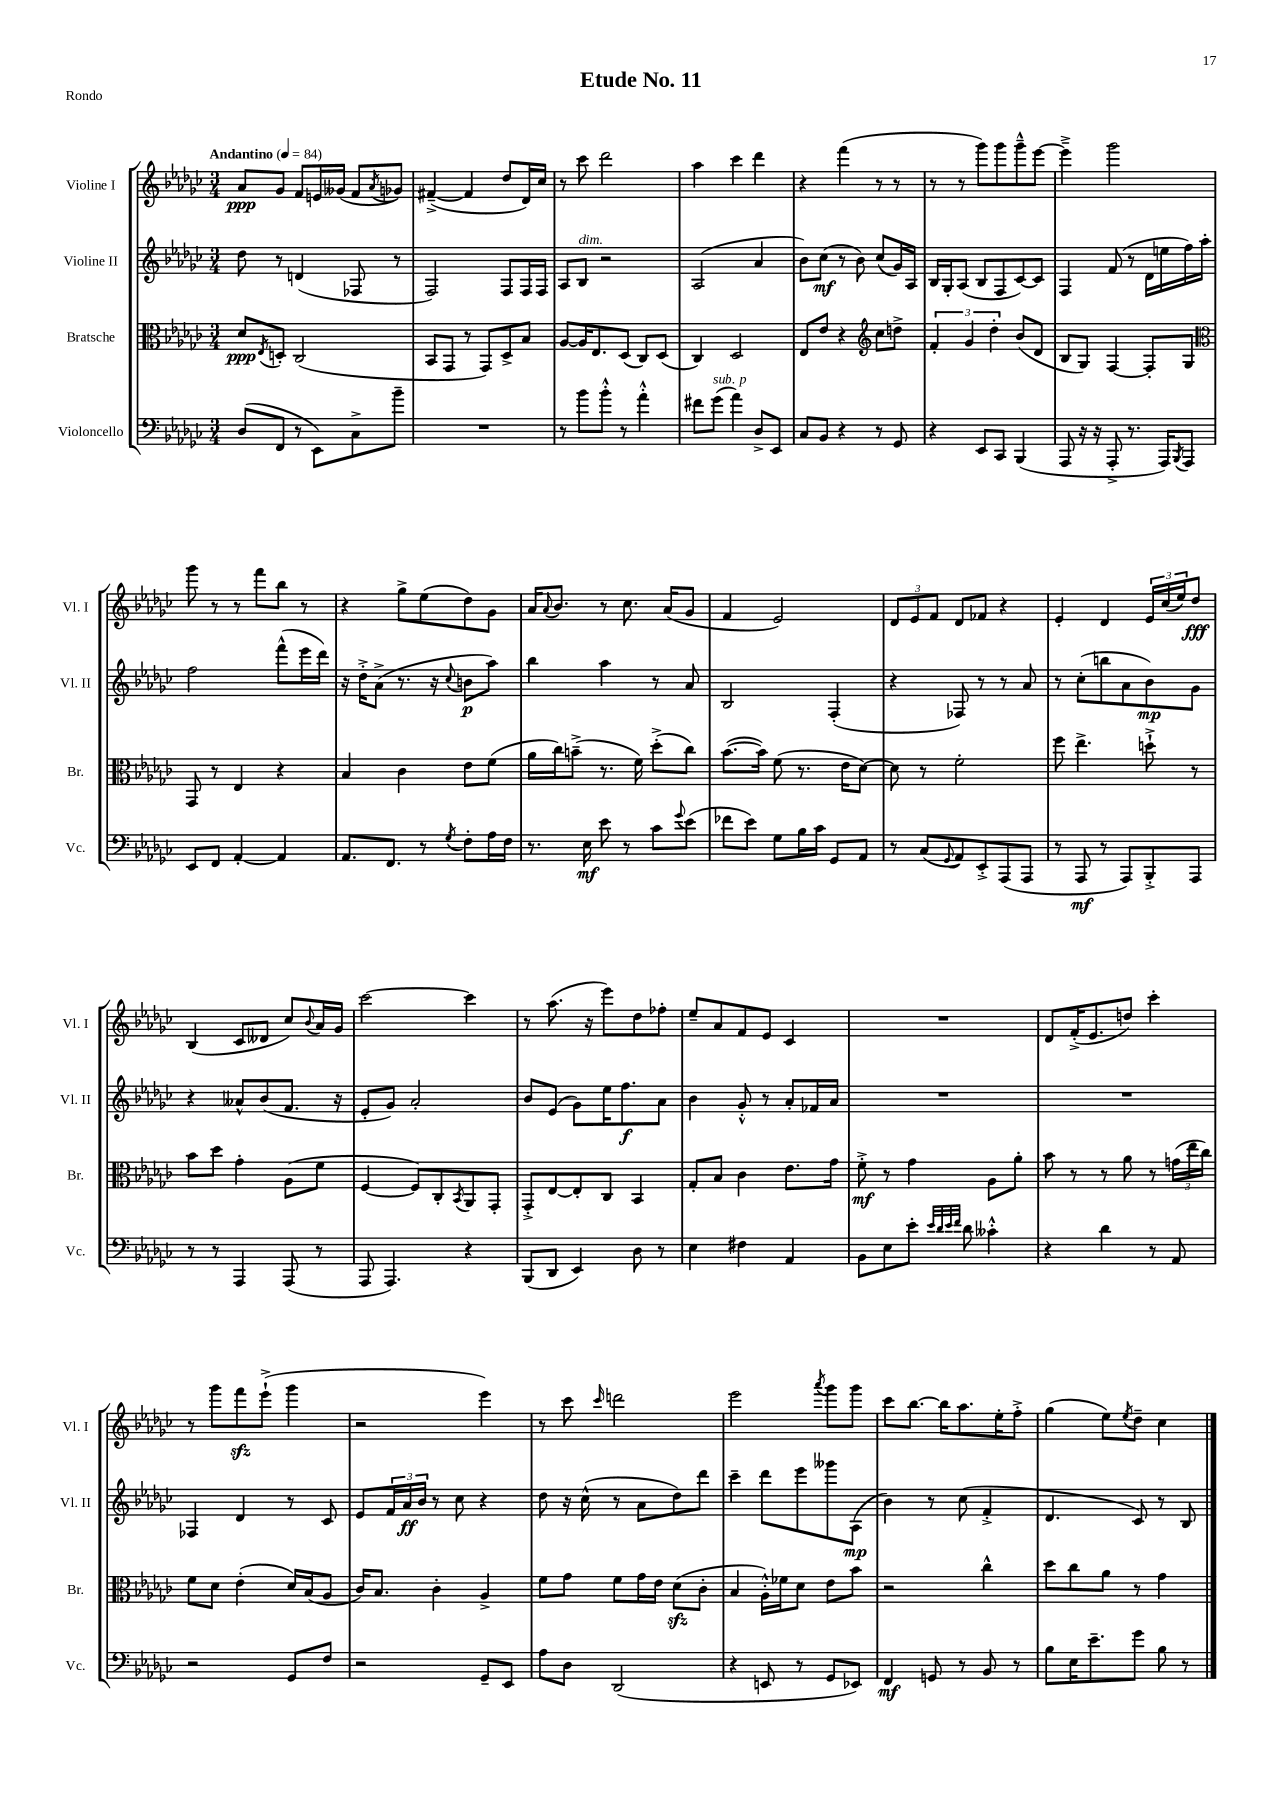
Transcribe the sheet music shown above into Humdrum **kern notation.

**kern	**dynam	**kern	**dynam	**kern	**dynam	**kern	**dynam
*part4	*part4	*part3	*part3	*part2	*part2	*part1	*part1
*staff4	*staff4	*staff3	*staff3	*staff2	*staff2	*staff1	*staff1
*I"Violoncello	*	*I"Bratsche	*	*I"Violine II	*	*I"Violine I	*
*I'Vc.	*	*I'Br.	*	*I'Vl. II	*	*I'Vl. I	*
*clefF4	*	*clefC3	*	*clefG2	*	*clefG2	*
*k[b-e-a-d-g-c-]	*	*k[b-e-a-d-g-c-]	*	*k[b-e-a-d-g-c-]	*	*k[b-e-a-d-g-c-]	*
*M3/4	*	*M3/4	*	*M3/4	*	*M3/4	*
*MM84	*	*MM84	*	*MM84	*	*MM84	*
=1	=1	=1	=1	=1	=1	=1	=1
!	!	!	!	!	!	!LO:TX:a:B:t=Andantino	!
(8D-/L	.	8d-/L	ppp	8dd-\	.	8a-/L	ppp
.	.	8qE-/	.	.	.	.	.
8FF/J	.	8Dn'/J	.	8r	.	8g-/J	.
8r	.	(2C-/	.	(4dn/	.	8f/L	.
8EE-\L)	.	.	.	.	.	16en/L	.
.	.	.	.	.	.	(16g--X/JJ	.
8C-^\	.	.	.	8F-X/	.	8f/L	.
.	.	.	.	.	.	8qa-/	.
8b-~\J	.	.	.	8r	.	8g-X/J)	.
=2	=2	=2	=2	=2	=2	=2	=2
2.r	.	8BB-/L	.	2F/)	.	([4f#X~^/	.
.	.	8GG-/J	.	.	.	.	.
.	.	8r	.	.	.	4f#/]	.
.	.	8GG-/L)	.	.	.	.	.
.	.	8D-^/	.	8F/L	.	8dd-/L	.
.	.	8B-/J	.	16F/L	.	16d-/L)	.
.	.	.	.	16F/JJ	.	16cc-/JJ	.
=3	=3	=3	=3	=3	=3	=3	=3
8r	.	[8A-/L	.	8A-/L	.	8r	.
!	!	!	!	!LO:TX:a:i:t=dim.	!	!	!
8b-\L	.	16A-/K]	.	8B-/J	.	8ccc-\	.
.	.	8.E-/	.	.	.	.	.
8b-'^^\J	.	.	.	2r	.	2ddd-\	.
8r	.	(8D-/J	.	.	.	.	.
4a-'^^\	.	8C-/L)	.	.	.	.	.
.	.	(8D-/J	.	.	.	.	.
=4	=4	=4	=4	=4	=4	=4	=4
8f#X\L	.	4C-/)	.	(2A-/	.	4aa-\	.
!LO:TX:a:i:t=sub. p	!	!	!	!	!	!	!
(8g-\J	.	.	.	.	.	.	.
4a-\)	.	2D-/	.	.	.	4ccc-\	.
8D-^/L	.	.	.	4a-/	.	4ddd-\	.
8EE-/J	.	.	.	.	.	.	.
=5	=5	=5	=5	=5	=5	=5	=5
8C-/L	.	8E-/L	.	8b-\L)	.	4r	.
8BB-/J	.	8e-/J	.	(8cc-\J	mf	.	.
4r	.	4r	.	8r	.	(4fff\	.
.	.	.	.	8b-\)	.	.	.
*	*	*clefG2	*	*	*	*	*
8r	.	8cc-\L	.	(8cc-/L	.	8r	.
8GG-/	.	8ddn^\J	.	16g-/L)	.	8r	.
.	.	.	.	16A-/JJ	.	.	.
=6	=6	=6	=6	=6	=6	=6	=6
4r	.	6f'/	.	16B-/LL	.	8r	.
.	.	.	.	16G-'/J	.	.	.
.	.	.	.	(8A-/J	.	8r	.
.	.	6g-/	.	.	.	.	.
8EE-/L	.	.	.	8B-/L	.	8ggg-\L)	.
.	.	6dd-'\	.	.	.	.	.
8CC-/J	.	.	.	8F/	.	8ggg-\	.
(4BBB-/	.	(8b-/L	.	[8c-/)	.	8ggg-~^^\	.
.	.	8d-/J	.	8c-/J]	.	[8eee-\J	.
=7	=7	=7	=7	=7	=7	=7	=7
8AAA-/	.	8B-/L	.	4F/	.	4eee-~^\]	.
16r	.	8G-/J)	.	.	.	.	.
16r	.	.	.	.	.	.	.
8AAA-'^/	.	[4F/	.	(8f/	.	2ggg-\	.
8.r	.	.	.	8r	.	.	.
.	.	8F'/L]	.	16d-\LL	.	.	.
16AAA-/KL)	.	.	.	16een\	.	.	.
8qBBB-/	.	.	.	.	.	.	.
8AAA-/J	.	8G-/J	.	16ff\)	.	.	.
.	.	.	.	16aa-'\JJ	.	.	.
!!LO:LB:g=z
=8	=8	=8	=8	=8	=8	=8	=8
*	*	*clefC3	*	*	*	*	*
8EE-/L	.	8GG-/	.	2ff\	.	8ggg-\	.
8FF/J	.	8r	.	.	.	8r	.
[4AA-'/	.	4E-/	.	.	.	8r	.
.	.	.	.	.	.	8fff\L	.
4AA-/]	.	4r	.	(8fff^^\L	.	8bb-\J	.
.	.	.	.	16eee-\L	.	8r	.
.	.	.	.	16ddd-\JJ)	.	.	.
=9	=9	=9	=9	=9	=9	=9	=9
8.AA-/L	.	4B-/	.	16r	.	4r	.
.	.	.	.	16dd-'^\KL	.	.	.
.	.	.	.	(8a-^\J	.	.	.
8.FF/J	.	.	.	.	.	.	.
.	.	4c-\	.	8.r	.	8gg-^\L	.
8r	.	.	.	.	.	(8ee-\	.
.	.	.	.	16r	.	.	.
8qG-/	.	.	.	8qqcc-/	.	.	.
8F'\L	.	8e-\L	.	8bn\L	p	8dd-\)	.
16A-\L	.	(8f\J	.	8aa-\J)	.	8g-\J	.
16F\JJ	.	.	.	.	.	.	.
=10	=10	=10	=10	=10	=10	=10	=10
8.r	.	16a-\LL	.	4bb-\	.	16a-/KL	.
.	.	.	.	.	.	8qqa-/	.
.	.	16cc-\J)	.	.	.	8.b-/J	.
.	.	(8bn~^\J	.	.	.	.	.
16E-\	mf	.	.	.	.	.	.
8e-\	.	8.r	.	4aa-\	.	8r	.
8r	.	.	.	.	.	8.cc-\	.
.	.	16f\)	.	.	.	.	.
8c-\L	.	(8dd-'^\L	.	8r	.	.	.
.	.	.	.	.	.	(16a-/KL	.
8qqg-/	.	.	.	.	.	.	.
(8e-\J	.	8cc-\J)	.	8a-/	.	8g-/J	.
=11	=11	=11	=11	=11	=11	=11	=11
8f-X\L	.	([8.b-\L	.	2B-/	.	4f/	.
8e-\J)	.	.	.	.	.	.	.
.	.	16b-\Jk])	.	.	.	.	.
8G-\L	.	(8f\	.	.	.	2e-/)	.
16B-\L	.	8.r	.	.	.	.	.
16c-\JJ	.	.	.	.	.	.	.
8GG-/L	.	.	.	(4F'/	.	.	.
.	.	16e-\KL	.	.	.	.	.
8AA-/J	.	[8d-\J)	.	.	.	.	.
=12	=12	=12	=12	=12	=12	=12	=12
8r	.	8d-\]	.	4r	.	12d-/L	.
.	.	.	.	.	.	12e-/	.
(8C-/L	.	8r	.	.	.	.	.
.	.	.	.	.	.	12f/J	.
8qqGG-/	.	.	.	.	.	.	.
8AA-/)	.	2f'\	.	8F-X/)	.	8d-/L	.
8EE-'^/	.	.	.	8r	.	8f-X/J	.
(8AAA-/	.	.	.	8r	.	4r	.
8AAA-/J	.	.	.	8a-/	.	.	.
=13	=13	=13	=13	=13	=13	=13	=13
8r	.	8ff\	.	8r	.	4e-'/	.
8AAA-/	mf	4.ee-^\	.	(8cc-'\L	.	.	.
8r	.	.	.	8bbn\	.	4d-/	.
8AAA-/L)	.	.	.	8a-\	.	.	.
8BBB-'^/	.	8ddn`^\	.	8b-\)	mp	24e-/LL	.
.	.	.	.	.	.	(24cc-/	.
.	.	.	.	.	.	24ee-/J)	.
8AAA-/J	.	8r	.	8g-\J	.	8dd-/J	fff
!!LO:LB:g=z
=14	=14	=14	=14	=14	=14	=14	=14
8r	.	8b-\L	.	4r	.	(4B-/	.
8r	.	8dd-\J	.	.	.	.	.
4AAA-/	.	4g-'\	.	8a--X^^/L	.	8c-/L	.
.	.	.	.	(8b-/	.	8d--X/J	.
(8AAA-/	.	(8A-\L	.	8.f/J	.	8cc-/L)	.
.	.	.	.	.	.	8qqb-/	.
8r	.	8f\J	.	.	.	16a-/L	.
.	.	.	.	16r	.	16g-/JJ	.
=15	=15	=15	=15	=15	=15	=15	=15
8AAA-/	.	[4F/	.	8e-'/L	.	[2ccc-\	.
4.AAA-/)	.	.	.	8g-/J)	.	.	.
.	.	8F/L])	.	2a-'/	.	.	.
.	.	8C-'/	.	.	.	.	.
.	.	8qBB-/	.	.	.	.	.
4r	.	8AA-/	.	.	.	4ccc-\]	.
.	.	8GG-'/J	.	.	.	.	.
=16	=16	=16	=16	=16	=16	=16	=16
(8BBB-/L	.	8GG-'^/L	.	8b-/L	.	8r	.
8DD-/J	.	[8E-/	.	(8e-/J	.	(8.aa-\	.
4EE-/)	.	8E-'/]	.	8g-\L)	.	.	.
.	.	.	.	.	.	16r	.
.	.	8C-/J	.	16ee-\K	.	8eee-\L)	.
.	.	.	.	8.ff\	f	.	.
8D-\	.	4BB-/	.	.	.	8dd-\	.
8r	.	.	.	8a-\J	.	8ff-X'\J	.
=17	=17	=17	=17	=17	=17	=17	=17
4E-\	.	8G-'/L	.	4b-\	.	8ee-~/L	.
.	.	8B-/J	.	.	.	8a-/	.
4F#X\	.	4c-\	.	8g-'^^/	.	8f/	.
.	.	.	.	8r	.	8e-/J	.
4AA-/	.	8.e-\L	.	8a-'/L	.	4c-/	.
.	.	.	.	16f-X/L	.	.	.
.	.	16g-\Jk	.	16a-/JJ	.	.	.
=18	=18	=18	=18	=18	=18	=18	=18
8BB-\L	.	8f'^\	mf	2.r	.	2.r	.
8E-\	.	8r	.	.	.	.	.
8e-'\J	.	4g-\	.	.	.	.	.
32qqe-/LLL	.	.	.	.	.	.	.
32qqd-/	.	.	.	.	.	.	.
32qqe-/	.	.	.	.	.	.	.
32qqf/JJJ	.	.	.	.	.	.	.
8d-\	.	.	.	.	.	.	.
4c--X'^^\	.	8A-\L	.	.	.	.	.
.	.	8a-'\J	.	.	.	.	.
=19	=19	=19	=19	=19	=19	=19	=19
4r	.	8b-\	.	2.r	.	8d-/L	.
.	.	8r	.	.	.	(16f'^/K	.
.	.	.	.	.	.	8.e-/	.
4d-\	.	8r	.	.	.	.	.
.	.	8a-\	.	.	.	8ddn/J)	.
8r	.	8r	.	.	.	4ccc-'\	.
8AA-/	.	(24gn\LL	.	.	.	.	.
.	.	24ee-\	.	.	.	.	.
.	.	24cc-\JJ)	.	.	.	.	.
!!LO:LB:g=z
=20	=20	=20	=20	=20	=20	=20	=20
2r	.	8f\L	.	4F-X/	.	8r	.
.	.	8d-\J	.	.	.	8ggg-\L	.
.	.	(4e-'\	.	4d-/	.	8fffzz\	.
.	.	.	.	.	.	(8eee-`^\J	.
8GG-/L	.	16d-/LL)	.	8r	.	4ggg-\	.
.	.	(16B-/J	.	.	.	.	.
8F/J	.	8A-/J	.	8c-/	.	.	.
=21	=21	=21	=21	=21	=21	=21	=21
2r	.	16c-/KL)	.	8e-/L	.	2r	.
.	.	8.B-/J	.	.	.	.	.
.	.	.	.	24f/L	.	.	.
.	.	.	.	24a-/	ff	.	.
.	.	.	.	24b-/JJ	.	.	.
.	.	4c-'\	.	8r	.	.	.
.	.	.	.	8cc-\	.	.	.
8GG-~/L	.	4A-^/	.	4r	.	4eee-\)	.
8EE-/J	.	.	.	.	.	.	.
=22	=22	=22	=22	=22	=22	=22	=22
8A-\L	.	8f\L	.	8dd-\	.	8r	.
8D-\J	.	8g-\J	.	16r	.	8ccc-\	.
.	.	.	.	(16cc-^^\	.	.	.
.	.	.	.	.	.	16qqccc-/	.
(2DD-/	.	8f\L	.	8r	.	2dddn\	.
.	.	16g-\L	.	8a-\L	.	.	.
.	.	16e-\JJ	.	.	.	.	.
.	.	(8d-zz\L	.	8dd-\)	.	.	.
.	.	8c-'\J	.	8ddd-\J	.	.	.
=23	=23	=23	=23	=23	=23	=23	=23
4r	.	4B-/	.	4ccc-~\	.	2eee-\	.
8EEn/	.	16A-'^^\LL)	.	8ddd-\L	.	.	.
.	.	16f-X\J	.	.	.	.	.
8r	.	8d-\J	.	8eee-\	.	.	.
.	.	.	.	.	.	8qaaa-/	.
8GG-/L	.	8e-\L	.	8ggg--X\	.	8ggg-\L	.
8EE-X/J)	.	8b-\J	.	(8A-\J	mp	8ggg-\J	.
=24	=24	=24	=24	=24	=24	=24	=24
4FF/	mf	2r	.	4b-\)	.	8ccc-\L	.
.	.	.	.	.	.	[8.bb-\J	.
8GGn/	.	.	.	8r	.	.	.
.	.	.	.	.	.	16bb-\KL]	.
8r	.	.	.	(8cc-\	.	8.aa-\	.
8BB-/	.	4cc-^^\	.	4f'^/	.	.	.
.	.	.	.	.	.	16ee-'\K	.
8r	.	.	.	.	.	8ff'^\J	.
=25	=25	=25	=25	=25	=25	=25	=25
8B-\L	.	8dd-\L	.	4.d-/	.	(4gg-\	.
16E-\K	.	8cc-\	.	.	.	.	.
8.e-~\	.	.	.	.	.	.	.
.	.	8a-\J	.	.	.	8ee-\L)	.
.	.	.	.	.	.	8qee-/	.
8g-\J	.	8r	.	8c-/)	.	8dd-~\J	.
8B-\	.	4g-\	.	8r	.	4cc-\	.
8r	.	.	.	8B-/	.	.	.
==	==	==	==	==	==	==	==
*-	*-	*-	*-	*-	*-	*-	*-
